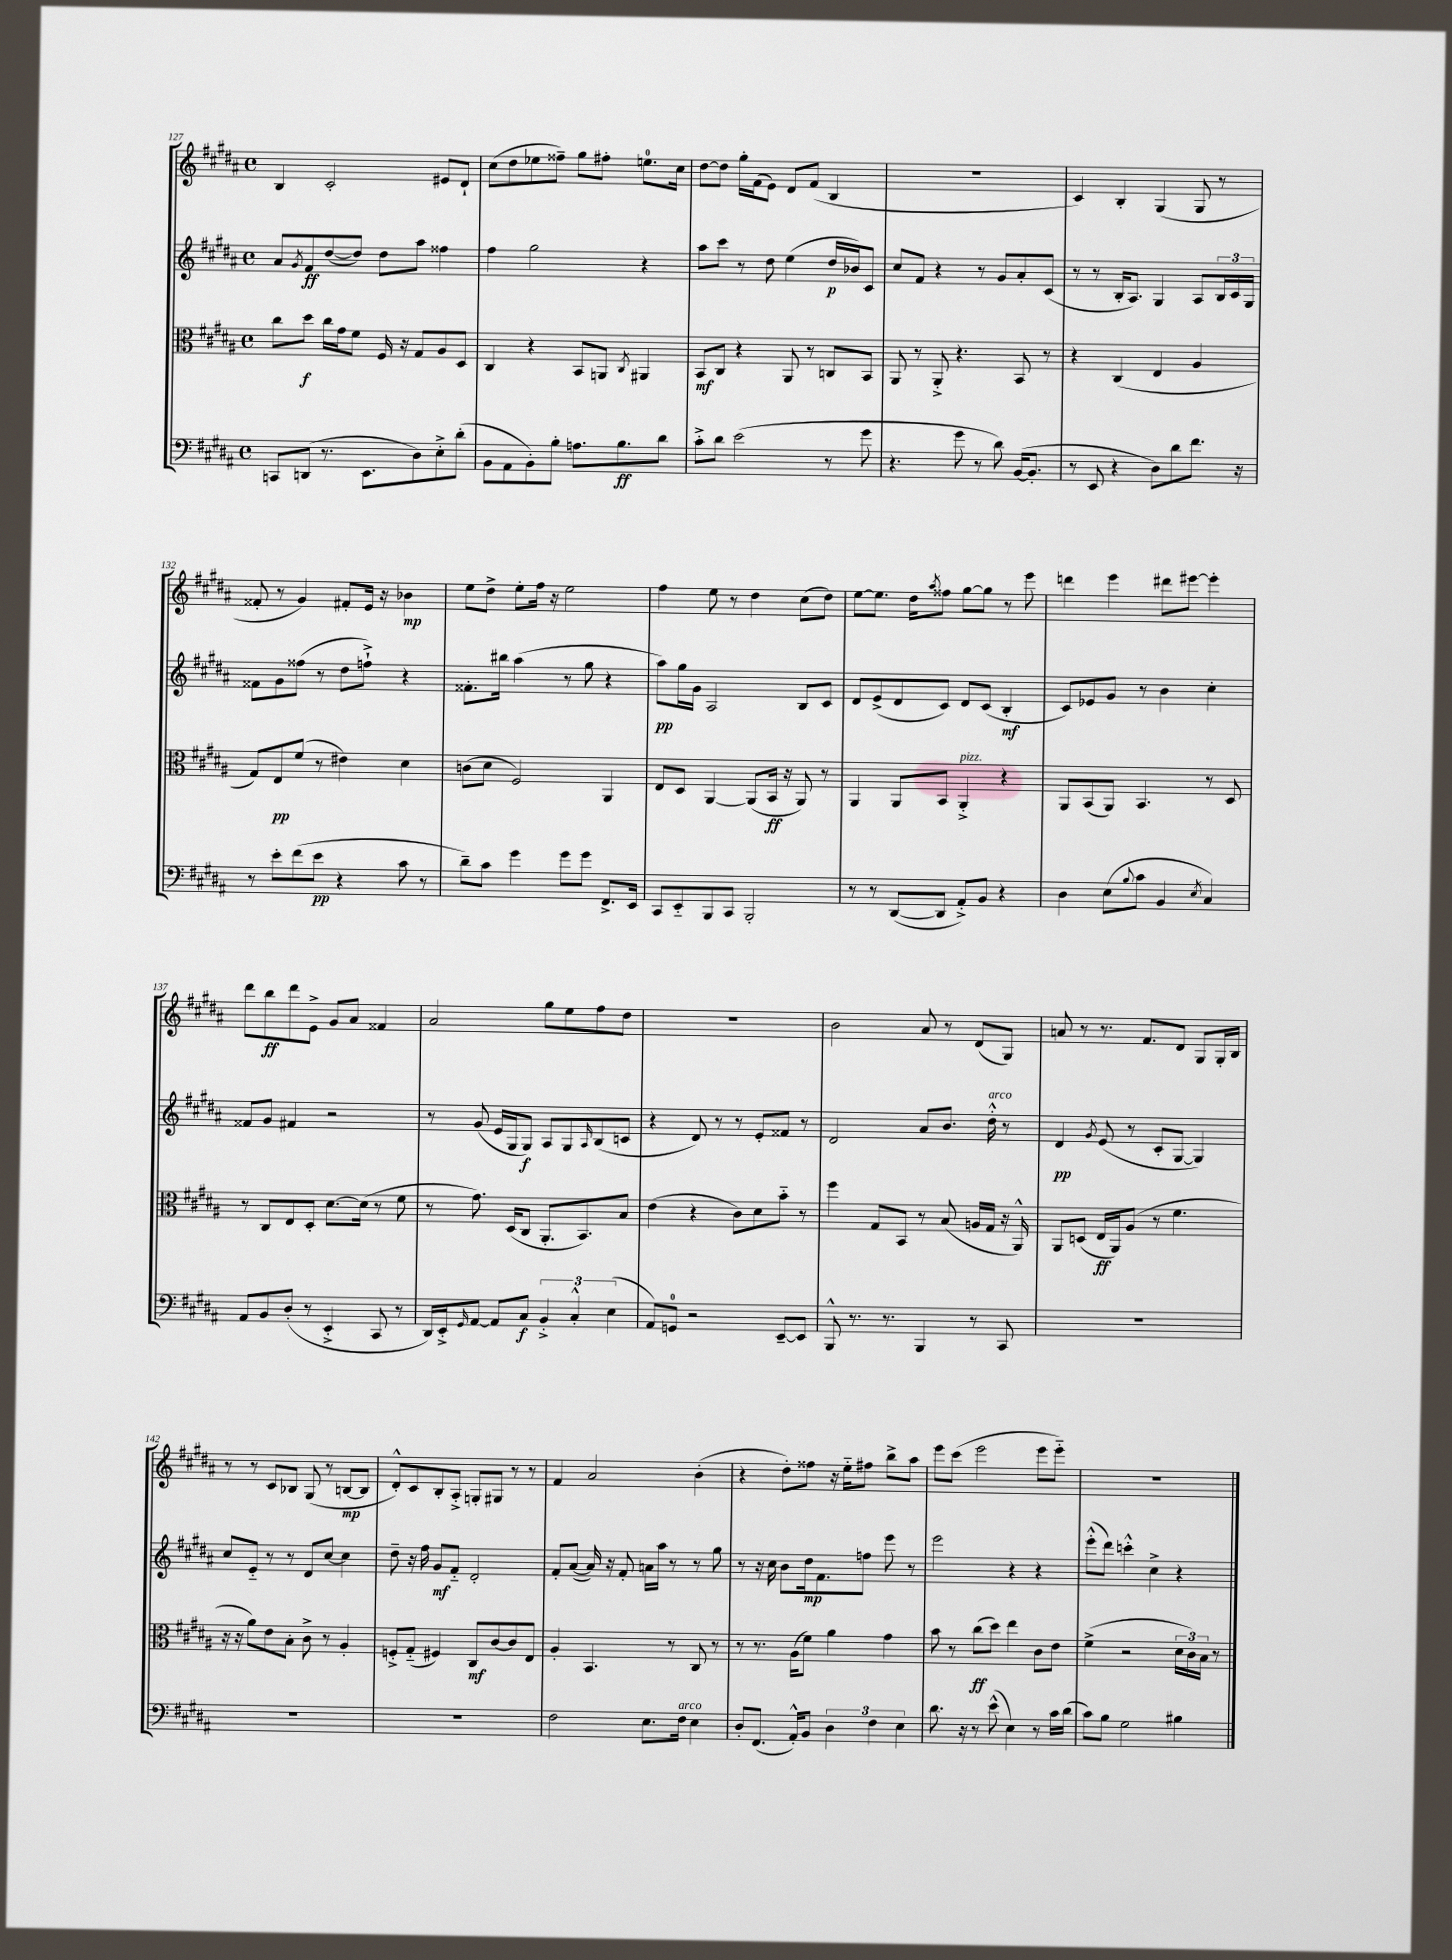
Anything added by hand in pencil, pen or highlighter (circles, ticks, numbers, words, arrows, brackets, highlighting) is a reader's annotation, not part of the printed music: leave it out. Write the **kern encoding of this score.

**kern	**dynam	**kern	**dynam	**kern	**dynam	**kern	**dynam
*part4	*part4	*part3	*part3	*part2	*part2	*part1	*part1
*staff4	*staff4	*staff3	*staff3	*staff2	*staff2	*staff1	*staff1
*clefF4	*	*clefC3	*	*clefG2	*	*clefG2	*
*k[f#c#g#d#a#]	*	*k[f#c#g#d#a#]	*	*k[f#c#g#d#a#]	*	*k[f#c#g#d#a#]	*
*M4/4	*	*M4/4	*	*M4/4	*	*M4/4	*
*met(c)	*	*met(c)	*	*met(c)	*	*met(c)	*
=127	=127	=127	=127	=127	=127	=127	=127
8CCn/L	.	8cc#\L	.	8a#/L	.	4B/	.
.	.	.	.	8qg#/	.	.	.
(8DDn/J	.	8dd#\J	f	8f#/	ff	.	.
8.r	.	16cc#\LL	.	([8dd#/	.	2c#'/	.
.	.	16g#\J	.	.	.	.	.
.	.	8f#\J	.	8dd#/J])	.	.	.
8.EE\L	.	.	.	.	.	.	.
.	.	16F#/	.	8dd#\L	.	.	.
.	.	16r	.	.	.	.	.
8D#\)	.	8G#/L	.	8aa#\J	.	.	.
8E'^\	.	8A#/	.	4ff##X\	.	8e#X/L	.
(8d#'\J	.	8D#/J	.	.	.	8d#`/J	.
=128	=128	=128	=128	=128	=128	=128	=128
8BB\L	.	4C#/	.	4ff#\	.	(8cc#\L	.
8AA#\	.	.	.	.	.	8dd#\	.
8BB'\)	.	4r	.	2gg#\	.	8ee-X\	.
8B'\J	.	.	.	.	.	8ff##X~\J)	.
8.An\L	.	8BB/L	.	.	.	8gg#\L	.
.	.	8AAn/J	.	.	.	8ff#X'\J	.
8.B\	ff	.	.	.	.	.	.
.	.	8qC#/	.	.	.	.	.
.	.	4AA#X/	.	4r	.	8.een\L	.
8d#\J	.	.	.	.	.	.	.
.	.	.	.	.	.	16cc#\Jk	.
=129	=129	=129	=129	=129	=129	=129	=129
8c#'^\L	.	8BB/L	mf	8aa#\L	.	[8dd#\L	.
8d#\J	.	8C#/J	.	8ccc#\J	.	8dd#\J]	.
(2e\	.	4r	.	8r	.	16gg#'\LL	.
.	.	.	.	.	.	(16f#\J	.
.	.	.	.	8dd#\	.	8e\J)	.
.	.	8AA#/	.	(4ee\	.	8d#/L	.
.	.	8r	.	.	.	(8f#/J	.
8r	.	8Cn/L	.	16dd#/LL	p	4B/	.
.	.	.	.	16b-X/J)	.	.	.
8g#\	.	8BB/J	.	8c#/J	.	.	.
=130	=130	=130	=130	=130	=130	=130	=130
4.r	.	8AA#/	.	8cc#/L	.	1r	.
.	.	8r	.	8f#/J	.	.	.
.	.	8AA#'^/	.	4r	.	.	.
8g#\	.	4.r	.	.	.	.	.
8r	.	.	.	8r	.	.	.
8d#\)	.	.	.	8g#/L	.	.	.
([16BB/KL	.	8BB/	.	8a#'/	.	.	.
8.BB'/J]	.	.	.	.	.	.	.
.	.	8r	.	(8c#/J	.	.	.
=131	=131	=131	=131	=131	=131	=131	=131
8r	.	4r	.	8r	.	4c#/)	.
8EE/	.	.	.	8r	.	.	.
4r	.	(4C#/	.	16B'/KL	.	4B'/	.
.	.	.	.	8.A#/J)	.	.	.
8D#\L)	.	4E/	.	4G#/	.	(4G#/	.
8d#\	.	.	.	.	.	.	.
8.f#\J	.	4A#/	.	8A#/L	.	8G#/	.
.	.	.	.	24B/L	.	8r	.
.	.	.	.	24c#/	.	.	.
16r	.	.	.	.	.	.	.
.	.	.	.	24G#/JJ	.	.	.
!!LO:LB:g=z
=132	=132	=132	=132	=132	=132	=132	=132
8r	.	8G#/L)	.	8f##X\L	.	8f##X'/	.
8e'\L	.	8E/	pp	8g#\	.	8r	.
(8f#\	.	(8f#/J	.	(8ff##X\J	.	4g#/)	.
8e\J	pp	8r	.	8r	.	.	.
4r	.	4e#X\)	.	8dd#\L	.	8f#X'/L	.
.	.	.	.	8ffn`^\J)	.	16e/Jk	.
.	.	.	.	.	.	16r	.
8c#\	.	4d#\	.	4r	.	4b-X\	mp
8r	.	.	.	.	.	.	.
=133	=133	=133	=133	=133	=133	=133	=133
8d#~\L)	.	(8cn\L	.	8.f##X'\L	.	8ee\L	.
8c#\J	.	8d#\J	.	.	.	8dd#^\J	.
.	.	.	.	16bb#X\Jk	.	.	.
4g#\	.	2F#/)	.	(4aa#\	.	8ee'\L	.
.	.	.	.	.	.	16ff#\Jk	.
.	.	.	.	.	.	16r	.
8g#\L	.	.	.	8r	.	2ee\	.
8g#\J	.	.	.	8gg#\	.	.	.
8.FF#^/L	.	4AA#/	.	4r	.	.	.
16EE/Jk	.	.	.	.	.	.	.
=134	=134	=134	=134	=134	=134	=134	=134
8CC#/L	.	8E/L	.	8aa#\L)	pp	4ff#\	.
8EE/	.	8D#/J	.	16gg#\L	.	.	.
.	.	.	.	16g#\JJ	.	.	.
8BBB/	.	[4AA#/	.	2A#/	.	8ee\	.
8CC#/J	.	.	.	.	.	8r	.
2BBB'/	.	(8AA#/L]	.	.	.	4dd#\	.
.	.	16BB/Jk	ff	.	.	.	.
.	.	16r	.	.	.	.	.
.	.	8AA#/)	.	8B/L	.	(8cc#\L	.
.	.	8r	.	8c#/J	.	8dd#\J)	.
=135	=135	=135	=135	=135	=135	=135	=135
8r	.	4AA#/	.	8d#/L	.	[8ee\L	.
8r	.	.	.	(8e^/	.	8.ee\J]	.
([8DD#/L	.	8AA#/L	.	8d#/	.	.	.
.	.	.	.	.	.	16dd#\KL	.
.	.	.	.	.	.	8qaa#/	.
8DD#/J]	.	8BB/J	.	8c#/J)	.	8ff##X\J	.
!	!	!LO:TX:a:i:t=pizz.	!	!	!	!	!
8AA#'^/L)	.	4AA#'^/	.	8d#/L	.	[8gg#\L	.
8BB/J	.	.	.	(8c#/J	.	8gg#\J]	.
4r	.	4r	.	4B'/	mf	8r	.
.	.	.	.	.	.	8eee\	.
=136	=136	=136	=136	=136	=136	=136	=136
4D#\	.	8AA#/L	.	8c#/L)	.	4dddn\	.
.	.	(8BB/	.	8e-X/	.	.	.
(8E\L	.	8AA#/J)	.	8g#/J	.	4eee\	.
8qqB/	.	.	.	.	.	.	.
8c#\J	.	4.BB/	.	8r	.	.	.
4BB/	.	.	.	4b\	.	8ddd#X\L	.
.	.	.	.	.	.	[8eee#X\J	.
8qE/	.	.	.	.	.	.	.
4C#/)	.	8r	.	4cc#'\	.	4eee#'\]	.
.	.	8D#/	.	.	.	.	.
!!LO:LB:g=z
=137	=137	=137	=137	=137	=137	=137	=137
8AA#/L	.	8r	.	8f##X/L	.	8ddd#\L	.
8BB/	.	8C#/L	.	8g#/J	.	8bb\	ff
(8D#'/J	.	8E/	.	4f#X/	.	8ddd#\	.
8r	.	8D#'/J	.	.	.	8e^\J	.
4EE'^/	.	[8.d#\L	.	2r	.	8g#/L	.
.	.	.	.	.	.	8a#/J	.
.	.	(16d#\Jk]	.	.	.	.	.
8CC#/	.	8r	.	.	.	4f##X/	.
8r	.	8f#\	.	.	.	.	.
=138	=138	=138	=138	=138	=138	=138	=138
16DD#/LL)	.	8r	.	8r	.	2a#/	.
16EE'^/J	.	.	.	.	.	.	.
16qqGG#/	.	.	.	.	.	.	.
[8AA#/J	.	8.g#\)	.	(8g#/	.	.	.
8AA#/L]	.	.	.	16e/LL	.	.	.
.	.	(16D#/KL	.	16G#/J	.	.	.
8C#/J	f	8C#/J	.	8G#/J)	f	.	.
6BB'^/	.	8.AA#'/L	.	8A#/L	.	8gg#\L	.
.	.	.	.	8G#/	.	8ee\	.
6C#'^^/	.	.	.	.	.	.	.
.	.	8.BB/)	.	.	.	.	.
.	.	.	.	16qqA#/	.	.	.
.	.	.	.	(8B/	.	8ff#\	.
(6E\	.	.	.	.	.	.	.
.	.	8B/J	.	8cn/J	.	8dd#\J	.
=139	=139	=139	=139	=139	=139	=139	=139
8AA#/L)	.	(4e\	.	4r	.	1r	.
8GGn/J	.	.	.	.	.	.	.
2r	.	4r	.	8d#/)	.	.	.
.	.	.	.	8r	.	.	.
.	.	8c#\L)	.	8r	.	.	.
.	.	8d#\	.	8e'/L	.	.	.
[8EE~/L	.	8b\J	.	8f##X/J	.	.	.
8EE/J]	.	8r	.	8r	.	.	.
=140	=140	=140	=140	=140	=140	=140	=140
8BBB^^/	.	4ff#\	.	2d#/	.	2b\	.
8.r	.	.	.	.	.	.	.
.	.	8G#/L	.	.	.	.	.
8.r	.	.	.	.	.	.	.
.	.	8BB/J	.	.	.	.	.
4BBB/	.	8r	.	8a#/L	.	8a#/	.
.	.	(8B/	.	8.b/J	.	8r	.
8r	.	16An/LL	.	.	.	(8d#/L	.
!	!	!	!	!LO:TX:a:i:t=arco	!	!	!
.	.	16G#/JJ	.	16dd#'^^\	.	.	.
8CC#/	.	16r	.	8r	.	8G#/J)	.
.	.	16AA#^^/)	.	.	.	.	.
=141	=141	=141	=141	=141	=141	=141	=141
1r	.	8AA#/L	.	4d#/	pp	8an/	.
.	.	(8Dn/J	.	.	.	8r	.
.	.	.	.	8qg#/	.	.	.
.	.	16E/LL	ff	(8e/	.	8.r	.
.	.	16AA#/J)	.	.	.	.	.
.	.	(8A#/J	.	8r	.	.	.
.	.	.	.	.	.	8.f#/L	.
.	.	8r	.	8c#'/L	.	.	.
.	.	4.f#\	.	[8G#/J	.	8d#/J	.
.	.	.	.	4G#/])	.	8G#/L	.
.	.	.	.	.	.	16G#'/L	.
.	.	.	.	.	.	16B/JJ	.
!!LO:LB:g=z
=142	=142	=142	=142	=142	=142	=142	=142
1r	.	16r	.	8cc#/L	.	8r	.
.	.	16r	.	.	.	.	.
.	.	8a#\L)	.	8e/J	.	8r	.
.	.	8e\	.	8r	.	8c#/L	.
.	.	8B'\J	.	8r	.	8B-X/J	.
.	.	8c#^\	.	8d#/L	.	(8G#/	.
.	.	8r	.	[8cc#/J	.	8r	.
.	.	4A#'/	.	4cc#\]	.	[8Bn/L	mp
.	.	.	.	.	.	8B/J]	.
=143	=143	=143	=143	=143	=143	=143	=143
1r	.	8Fn'^/L	.	8dd#~\	.	8d#'^^/L)	.
.	.	(8G#/J	.	16r	.	8c#/	.
.	.	.	.	16ff#\	.	.	.
.	.	4F#X/)	.	8g#/L	mf	8B'/	.
.	.	.	.	8f#/J	.	8A#'^/J	.
.	.	8C#/L	mf	2d#'/	.	8Gn'/L	.
.	.	[8c#/	.	.	.	8G#X/J	.
.	.	8c#/]	.	.	.	8r	.
.	.	8E/J	.	.	.	8r	.
=144	=144	=144	=144	=144	=144	=144	=144
2F#\	.	4A#'/	.	8f#'/L	.	4f#/	.
.	.	.	.	([8a#/J	.	.	.
.	.	4.BB/	.	16a#/])	.	2a#/	.
.	.	.	.	16r	.	.	.
.	.	.	.	8f#'/	.	.	.
8.E\L	.	.	.	16an\LL	.	.	.
.	.	.	.	16aa#\JJ	.	.	.
.	.	8r	.	8r	.	.	.
!LO:TX:a:i:t=arco	!	!	!	!	!	!	!
16F#\Jk	.	.	.	.	.	.	.
4E\	.	8C#/	.	8r	.	(4b'\	.
.	.	8r	.	8gg#\	.	.	.
=145	=145	=145	=145	=145	=145	=145	=145
8D#'/L	.	8r	.	8r	.	4r	.
(8.FF#/J	.	8.r	.	16r	.	.	.
.	.	.	.	16cc#\	.	.	.
.	.	.	.	8b\L	.	8dd#'\L)	.
16AA#'^^/KL)	.	(16A#\KL	.	.	.	.	.
8BB/J	.	8f#\J)	.	16dd#\k	mp	8ff##X\J	.
.	.	.	.	8.f#\	.	.	.
6D#\	.	4a#\	.	.	.	16r	.
.	.	.	.	.	.	16ee\KL	.
.	.	.	.	8ffn\J	.	8ff#X\J	.
6F#\	.	.	.	.	.	.	.
.	.	4g#\	.	8eee\	.	8bb^\L	.
6E\	.	.	.	.	.	.	.
.	.	.	.	8r	.	8aa#\J	.
=146	=146	=146	=146	=146	=146	=146	=146
8.d#\	.	8b\	.	2eee\	.	8eee\L	.
.	.	8r	.	.	.	(8ccc#\J	.
16r	.	.	.	.	.	.	.
8r	.	(8cc#\L	ff	.	.	2eee\	.
(8e^^\	.	8dd#\J)	.	.	.	.	.
4E\)	.	4ee\	.	4r	.	.	.
8r	.	8c#\L	.	4r	.	8eee\L	.
16c#\LL	.	8e\J	.	.	.	8eee\J)	.
(16d#\JJ	.	.	.	.	.	.	.
=147	=147	=147	=147	=147	=147	=147	=147
8c#\L)	.	(4f#^\	.	(8eee'^^\L	.	1r	.
8B\J	.	.	.	8ddd#\J)	.	.	.
2G#\	.	2r	.	4cccn'^^\	.	.	.
.	.	.	.	4cc#^\	.	.	.
4B#X\	.	24d#\LL	.	4r	.	.	.
.	.	24c#\)	.	.	.	.	.
.	.	24B\JJ	.	.	.	.	.
.	.	8r	.	.	.	.	.
==	==	==	==	==	==	==	==
*-	*-	*-	*-	*-	*-	*-	*-
